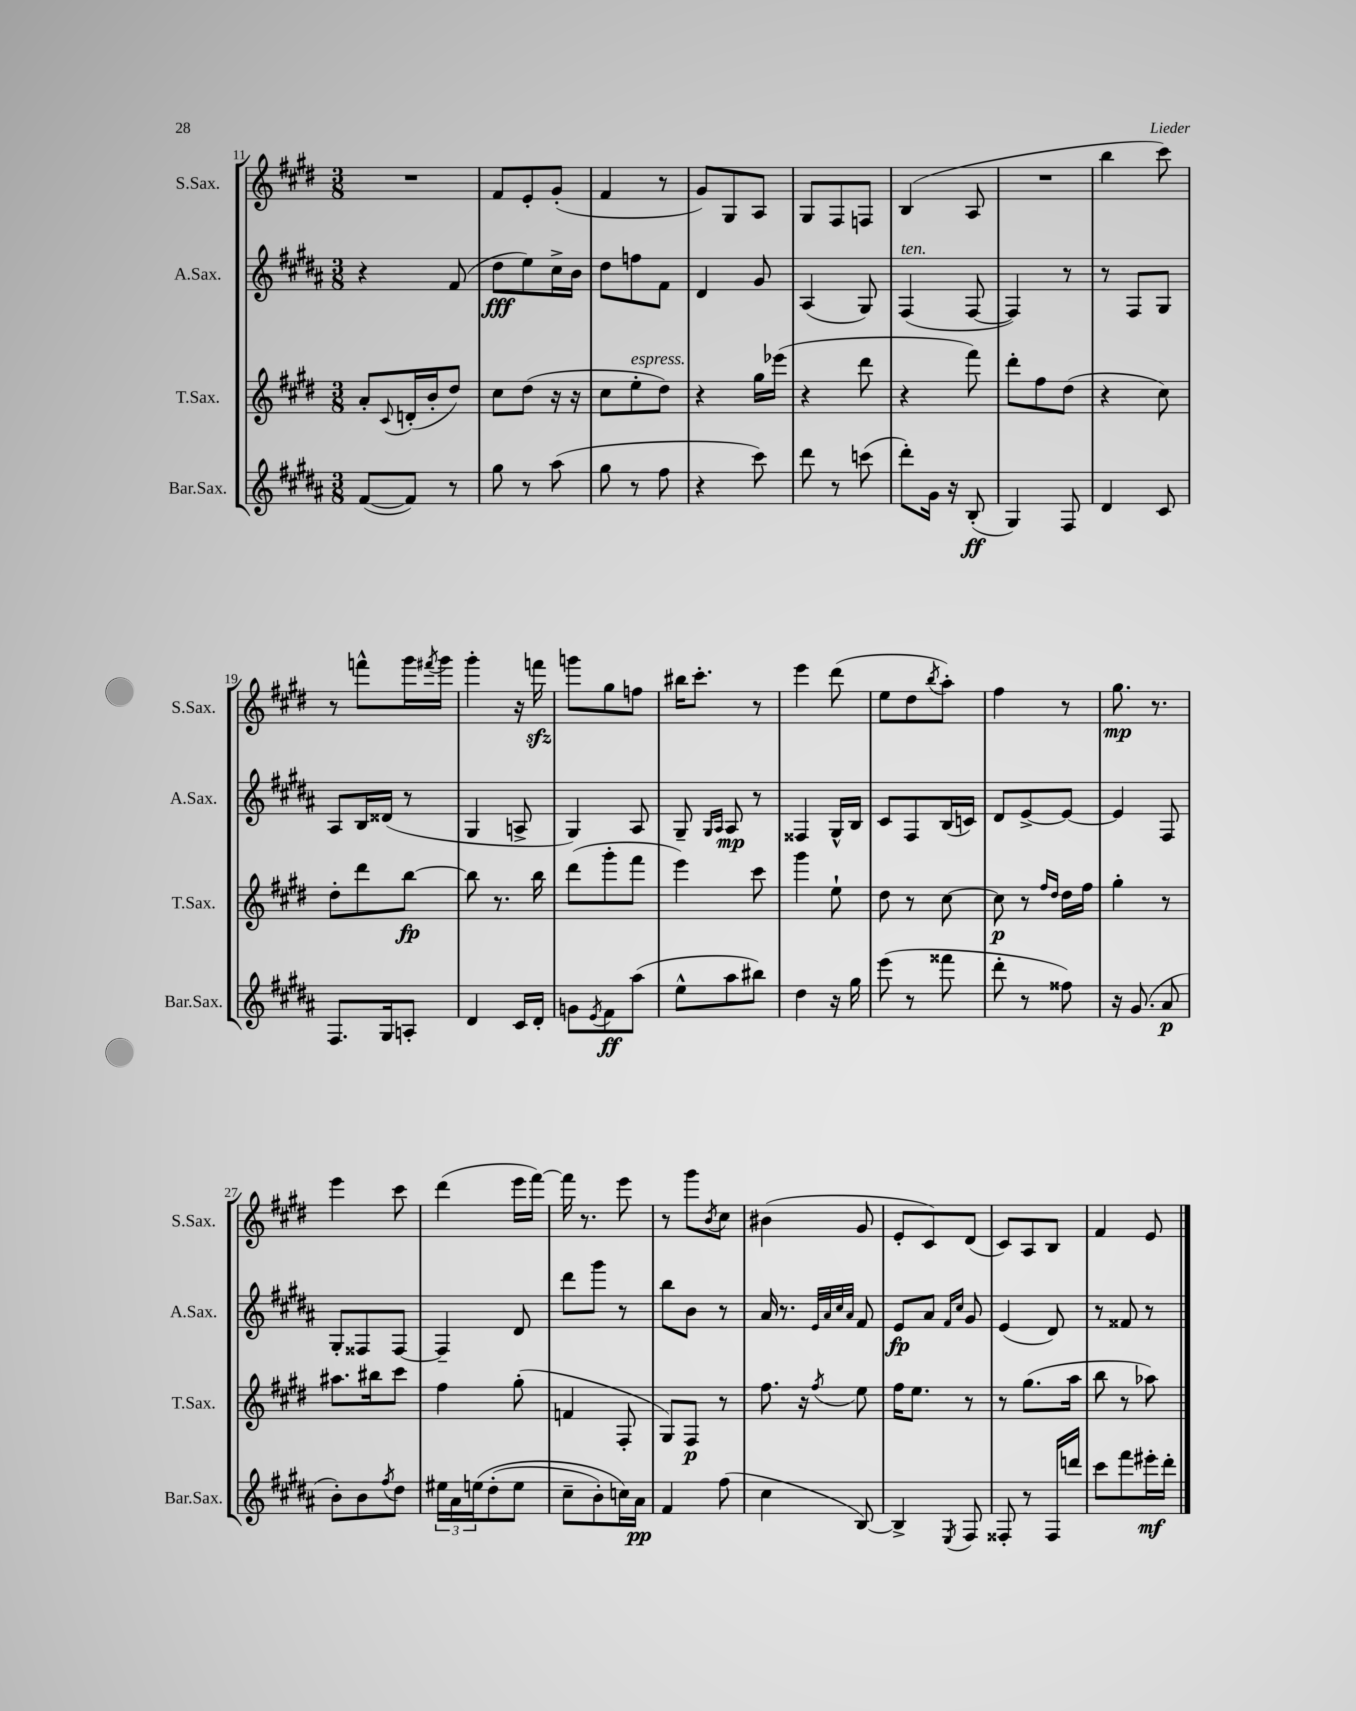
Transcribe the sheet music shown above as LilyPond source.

<<
\new StaffGroup <<
\new Staff = "s0" \with { instrumentName = "S.Sax." shortInstrumentName = "S.Sax." } {
    \clef treble \key e \major \numericTimeSignature \time 3/8
    R4. |
    fis'8 e'8-. gis'8-.( |
    fis'4 r8 |
    gis'8) gis8 a8 |
    gis8 fis8 f8 |
    b4( a8 |
    R4. |
    b''4 cis'''8) |
    r8 f'''8-^ gis'''16 \acciaccatura { fis'''8 } gis'''16 |
    gis'''4-. r16 f'''16\sfz |
    g'''8 gis''8 f''8 |
    bis''16 cis'''8.-. r8 |
    e'''4 dis'''8( |
    e''8 dis''8 \acciaccatura { b''8 } a''8-.) |
    fis''4 r8 |
    gis''8.\mp r8. |
    e'''4 cis'''8 |
    dis'''4( e'''16 fis'''16~) |
    fis'''16 r8. e'''8 |
    r8 gis'''8 \acciaccatura { b'8 } cis''8 |
    bis'4( gis'8 |
    e'8-. cis'8) dis'8( |
    cis'8) a8 b8 |
    fis'4 e'8 \bar "|." |
}
\new Staff = "s1" \with { instrumentName = "A.Sax." shortInstrumentName = "A.Sax." } {
    \clef treble \key b \major \numericTimeSignature \time 3/8
    r4 fis'8( |
    dis''8\fff e''8) cis''16-> b'16 |
    dis''8 f''8 fis'8 |
    dis'4 gis'8 |
    ais4( gis8) |
    fis4^\markup { \italic "ten." }( fis8~ |
    fis4) r8 |
    r8 fis8 gis8 |
    ais8 b16 disis'16( r8 |
    gis4 a8-> |
    gis4) ais8 |
    gis8-- \grace { gis16 ais16 } ais8\mp r8 |
    fisis4 gis16-^ b16 |
    cis'8 fis8 b16( c'16) |
    dis'8 e'8~-> e'8~ |
    e'4 fis8 |
    gis8-. fisis8 fisis8~ |
    fisis4-- dis'8 |
    dis'''8 gis'''8 r8 |
    b''8 b'8 r8 |
    ais'16 r8. \grace { e'32 ais'32 cis''32 ais'32 } fis'8 |
    e'8\fp ais'8 \grace { fis'16 cis''16 } gis'8 |
    e'4( dis'8) |
    r8 fisis'8 r8 \bar "|." |
}
\new Staff = "s2" \with { instrumentName = "T.Sax." shortInstrumentName = "T.Sax." } {
    \clef treble \key e \major \numericTimeSignature \time 3/8
    a'8-. \appoggiatura { cis'8 } d'16-.( b'16-. dis''8) |
    cis''8 dis''8( r16 r16 |
    cis''8 e''8-.^\markup { \italic "espress." } dis''8) |
    r4 gis''16 ees'''16( |
    r4 dis'''8 |
    r4 fis'''8) |
    dis'''8-. fis''8 dis''8( |
    r4 cis''8) |
    dis''8-. dis'''8 b''8~\fp |
    b''8 r8. b''16 |
    dis'''8( gis'''8-. fis'''8 |
    e'''4) cis'''8 |
    gis'''4 e''8-! |
    dis''8 r8 cis''8~ |
    cis''8\p r8 \grace { fis''16 dis''16 } dis''16 fis''16 |
    gis''4-. r8 |
    ais''8. bis''16 cis'''8 |
    fis''4 gis''8-.( |
    f'4 fis8-. |
    gis8) fis8\p r8 |
    fis''8. r16 \acciaccatura { fis''8 } e''8 |
    fis''16 e''8. r8 |
    r8 gis''8.( a''16 |
    b''8 r8 aes''8) \bar "|." |
}
\new Staff = "s3" \with { instrumentName = "Bar.Sax." shortInstrumentName = "Bar.Sax." } {
    \clef treble \key b \major \numericTimeSignature \time 3/8
    fis'8~( fis'8) r8 |
    gis''8 r8 ais''8( |
    gis''8 r8 fis''8 |
    r4 cis'''8) |
    dis'''8 r8 c'''8( |
    dis'''8-.) gis'16 r16 b8-.\ff( |
    gis4) fis8 |
    dis'4 cis'8 |
    fis8. gis16 a8-. |
    dis'4 cis'16 dis'16-. |
    g'8 \acciaccatura { e'8 } fis'8\ff ais''8( |
    e''8-^ ais''8 bis''8) |
    dis''4 r16 gis''16 |
    e'''8( r8 fisis'''8 |
    dis'''8-. r8 fisis''8) |
    r16 gis'8.( ais'8\p |
    b'8-.) b'8 \acciaccatura { fis''8 } dis''8 |
    \tuplet 3/2 { eis''16 ais'16 e''16\( } dis''8-.( e''8 |
    cis''8-- b'8-.) c''16\) ais'16\pp |
    fis'4 fis''8( |
    cis''4 b8~) |
    b4-> \acciaccatura { e8 } fis8 |
    fisis8-. r8 fisis16 d'''16 |
    cis'''8 fis'''8 eis'''16-.\mf dis'''16-. \bar "|." |
}
>>
>>
\layout { \context { \Score currentBarNumber = #11 } }
